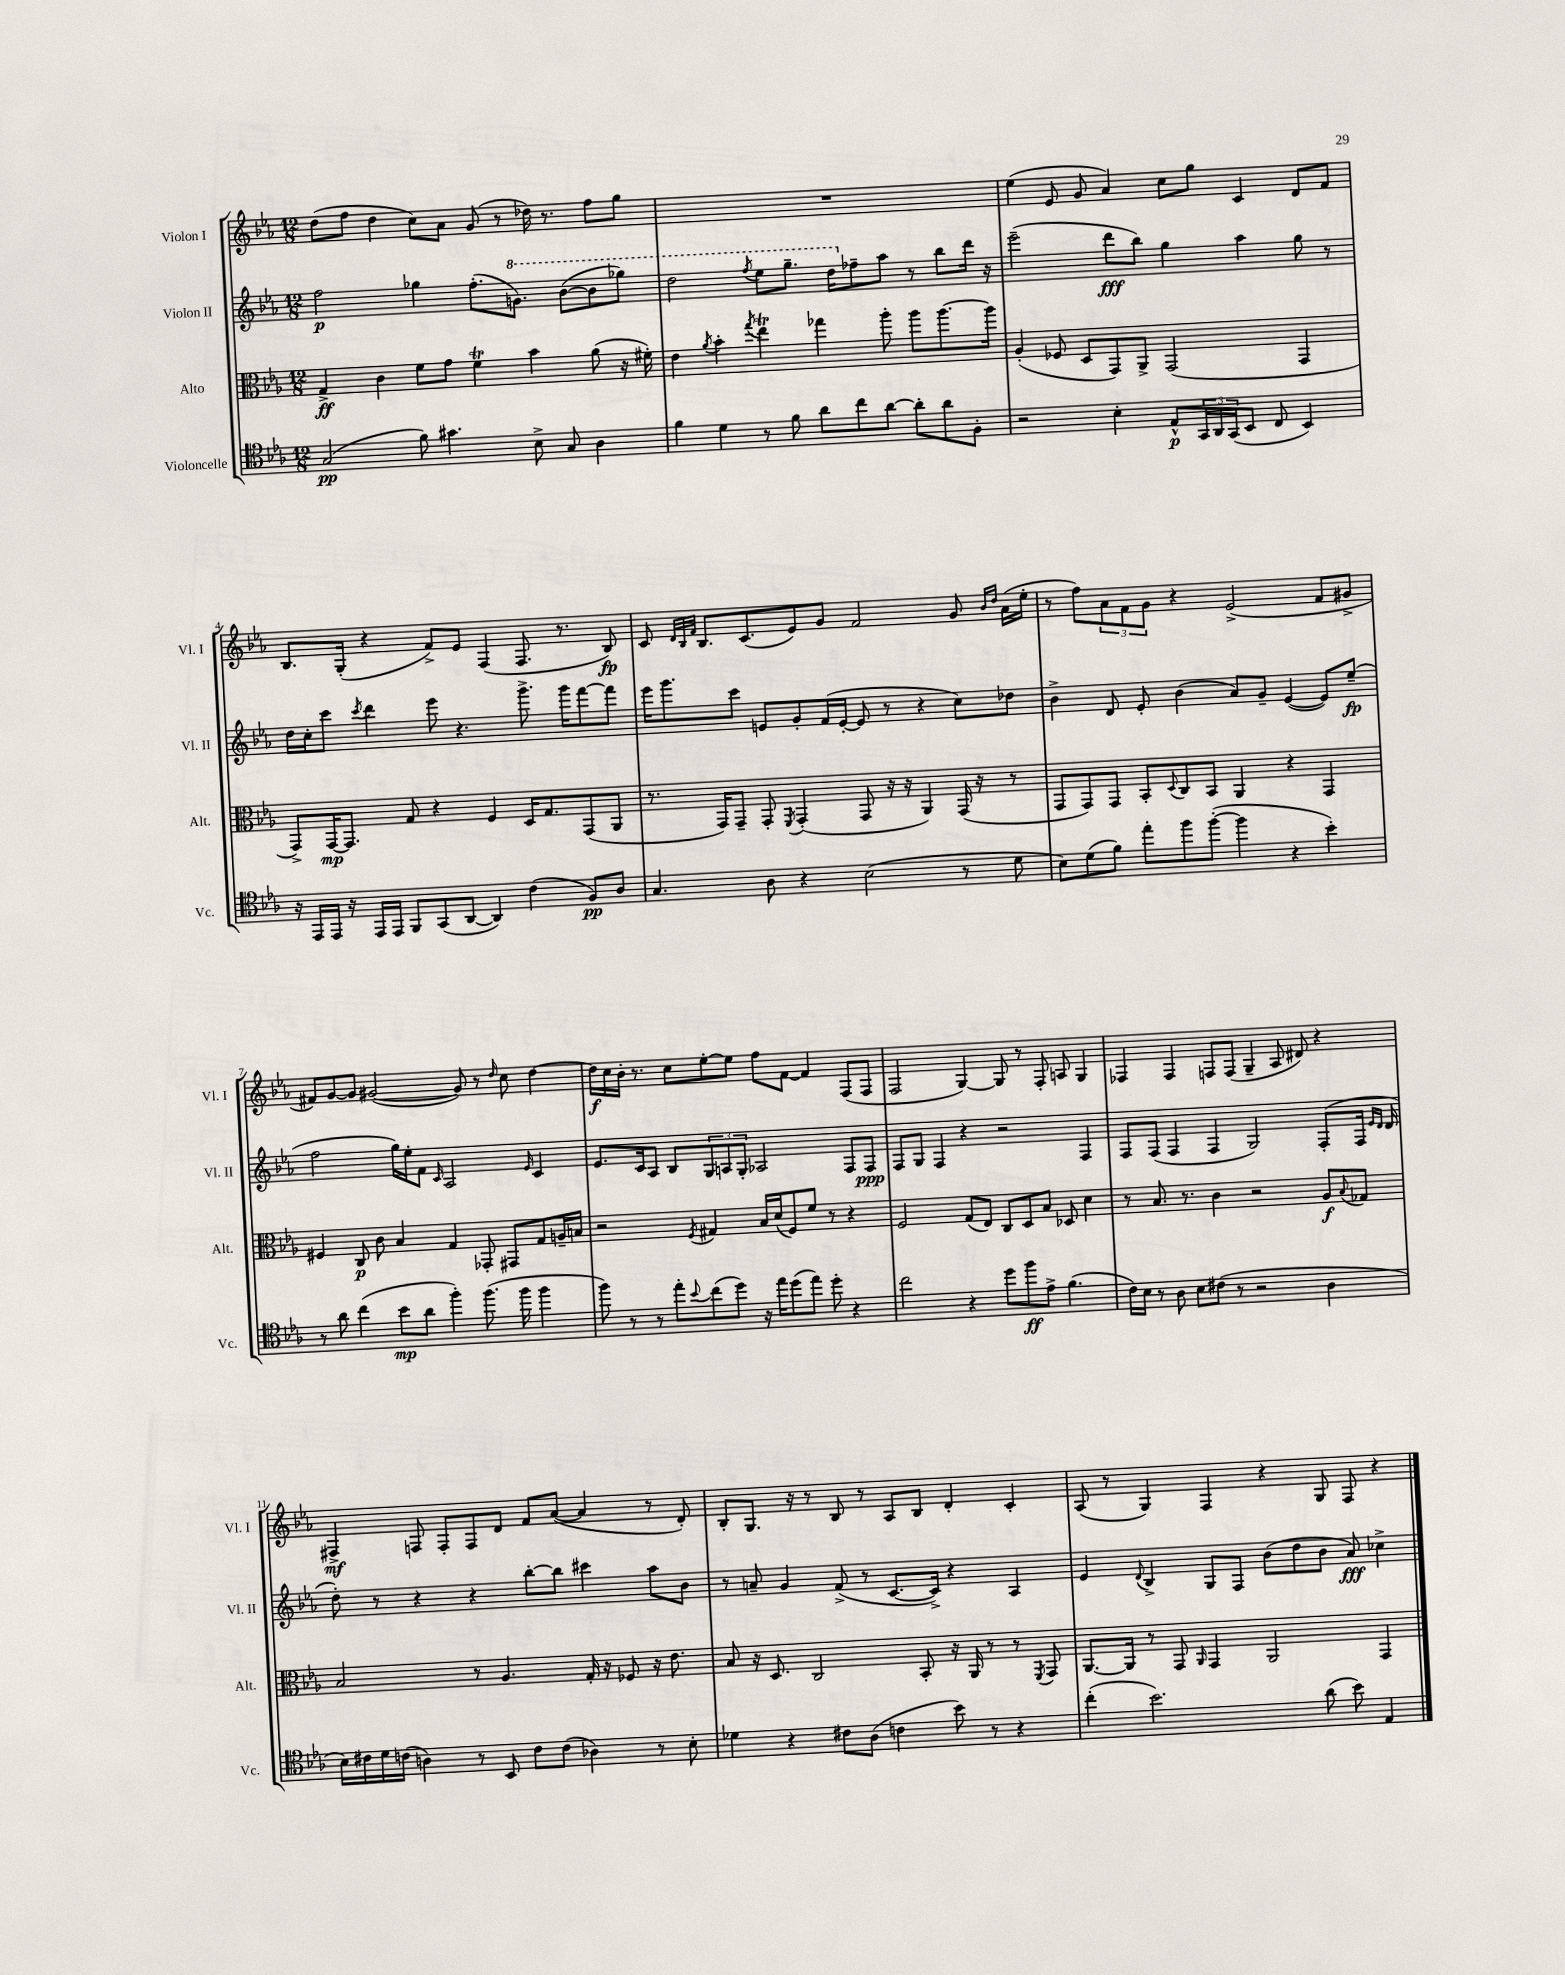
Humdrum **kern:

**kern	**kern	**kern	**kern
*staff4	*staff3	*staff2	*staff1
*clefC4	*clefC3	*clefG2	*clefG2
*k[b-e-a-]	*k[b-e-a-]	*k[b-e-a-]	*k[b-e-a-]
*M12/8	*M12/8	*M12/8	*M12/8
(2G	4G^	2ff	(8dd
.	.	.	8ff
.	4c	.	4dd
8f)	8f	4gg-	8cc)
4.g#	8g	.	8a-
.	4f	(8.ff'	(8g
.	.	.	8r
.	.	8.gg)	.
8B-^	4b-	.	16dd-)
.	.	.	8.r
8G	.	([8bb-	.
4A-	(8a-	8bb-]	8ff
.	16r	8ggg-)	8gg
.	16f#')	.	.
=	=	=	=
4f	4e-	2ddd	1.r
.	8qa-	.	.
4d	4b-'	.	.
.	8qgg	8qfff	.
8r	4ee-	8eee-	.
8f	.	8.ggg~	.
8a-	4gg-	.	.
.	.	16ddd	.
8cc	.	8ff-~	.
[8a-	8aa-'	8aa-	.
8a-']	8aa-	8r	.
8a-	[8.aa-	8bb-	.
8F'	.	16ddd	.
.	16aa-]	16r	.
=	=	=	=
2r	(4A-'	(2eee-~	(4ee-
.	8F-	.	8e-
.	8D	.	8g
4B-'	8GG)	8ddd	4a-)
.	8AA-^	8bb-)	.
8E-^^	(2GG	4gg	8cc
24GG	.	.	8gg
24AA-	.	.	.
(24GG	.	.	.
8BB-	.	4aa-	4c
8C	.	.	.
4BB-)	4GG	8gg	8d
.	.	8r	8f
=	=	=	=
16r	8GG^)	16dd	8.B-
16EE-	.	16cc'	.
16EE-	[16GG	8ccc	.
16r	8.GG]	.	(16G'
.	.	8qccc	.
16EE-	.	4ddd	4r
16EE-	.	.	.
8FF	8G	.	.
(8GG	4r	8eee-	8f^)
[8AA-	.	4.r	8e-
4AA-])	4F	.	(4F
(4c	16D	8.ggg^	8.F
.	8.G	.	.
.	.	16ggg	8.r
8F)	(8GG	[8fff	.
8A-	8AA-	8fff]	8B-)
=	=	=	=
4.G	8.r	16eee-	8c
.	.	8.ggg	.
.	.	.	32qqd
.	.	.	32qqB-
.	.	.	32qqf
.	.	.	8.B-
.	16GG)	.	.
.	8GG~	8ccc	.
.	.	.	(8.c
8A-	8GG'	8e	.
.	8qFF	.	.
4r	(4GG'	8g'	8e-)
.	.	(16f	8g
.	.	[16e'	.
(2B-	8GG	8e]	2f
.	16r	8r	.
.	16r	.	.
.	4AA-)	4r	.
8r	(16GG	8cc)	8g
.	16r	.	.
.	.	.	16qqb-
.	.	.	16qqdd
8d	8r	8dd-	(16a-
.	.	.	16ee-'
=	=	=	=
8B-)	8GG	4b-^	8r
(8d	8GG)	.	8ff)
8f)	8GG	8d	12a-
.	.	.	12f
8ee-'	8BB-'	8e-'	.
.	.	.	12g
.	8qqD	.	.
8ff	8C	(4b-	4r
([8ff'	8BB-	.	.
4ff]	4AA-	8a-)	(2e-^
.	.	8g~	.
4r	4r	([4e-	.
4b-')	4GG	8e-])	8f
.	.	(8ee-~	8g#^
=	=	=	=
8r	4F#	2ff	8f#)
8a-	.	.	[8g
(4cc	8C	.	8g]
.	8c	.	([2g#
8b-	4B-	16gg)	.
.	.	16ee-'	.
8a-	.	8f	.
.	.	16qqc	.
4ff')	4G	2A-	.
.	.	.	8g#])
(8.ff	8GG-'	.	8r
.	.	.	16qqdd
.	8GG#	.	8cc
16ff	.	.	.
.	.	16qqe-	.
4ff	8G	4c	[4dd
.	16A~	.	.
.	16B	.	.
=	=	=	=
8ff)	2r	8.e-	16dd]
.	.	.	16cc
8r	.	.	16b-'
.	.	16c	8.r
8r	.	8A-	.
8ee-'	.	8B-	8cc
8qqb-	8qF	.	.
(8cc	4G#	12G	[8ee-'
.	.	12A	.
8dd)	.	.	8ee-]
.	.	12G'	.
16r	16B-	2A-	8ff
16ee-	(16d	.	.
(8dd	8F)	.	[8f
8ee-)	8f	.	4f]
8dd'	8r	.	.
4r	4r	8F	(8F
.	.	8F	8F
=	=	=	=
2cc	2F	8F	2F
.	.	8G	.
.	.	4F	.
4r	(8G	4r	[4G)
.	8E-)	.	.
8dd	8C	2r	8G]
8ff	8D	.	8r
8e-^	8B-	.	8F'
(4.f	8D-	.	8A
.	4d	4F	4G
=	=	=	=
16c)	8r	8F	4F-
16B-	.	.	.
8r	8.B-	(8F	.
8A-	.	4F	4F-
.	8.r	.	.
8B-	.	.	.
(8c#	4c	4F	8F
8r	.	.	(8F
2r	2r	2G)	4G~
.	.	.	8A-
.	.	.	8d#)
4A-	8A-	(8F'	4r
.	8qqB-	.	.
.	8G-	16F	.
.	.	16qqe-	.
.	.	16qqd	.
.	.	16d	.
=	=	=	=
16B-)	2B-	8dd')	4F#^
16c#	.	.	.
16d	.	8r	.
(16c	.	.	.
4A)	.	4r	8F
.	.	.	8F'
8r	8r	4r	8F
8BB-	4.A-	.	8d
8c	.	[8bb-'	8f
(8c	.	8bb-]	([8a-
4A-)	16G'	4ccc#	4a-]
.	16r	.	.
.	8F-	.	.
8r	16r	8aa-	8r
.	8.e-	.	.
8B-'	.	8b-	8d')
=	=	=	=
4d-	8B-	8r	8B-'
.	16r	8a~	8.G
.	8.D	.	.
4r	.	4g	.
.	.	.	16r
.	2C	.	8r
8c#	.	(8f^	8B-
(8A-	.	8r	8r
4c	.	[8.c	8A-
.	8BB-'	.	8B-
.	.	16c^])	.
8b-)	16r	4r	4d'
.	16AA-	.	.
8r	8r	.	.
4r	8r	4A-	4c'
.	8qFF	.	.
.	8GG	.	.
=	=	=	=
(4cc'	[8.AA-	4e-	(8A-
.	.	.	8r
.	16AA-]	.	.
.	.	8qqd	.
2.b-)	8r	4B-^	4G)
.	8GG	.	.
.	16qqAA-	.	.
.	4GG	8G	4F
.	.	8F	.
.	2AA-	(8b-	4r
.	.	8dd	.
(8a-	.	8b-	8G
8b-)	.	8a-)	8F
4E-	4GG	4cc-^	4r
==	==	==	==
*-	*-	*-	*-
